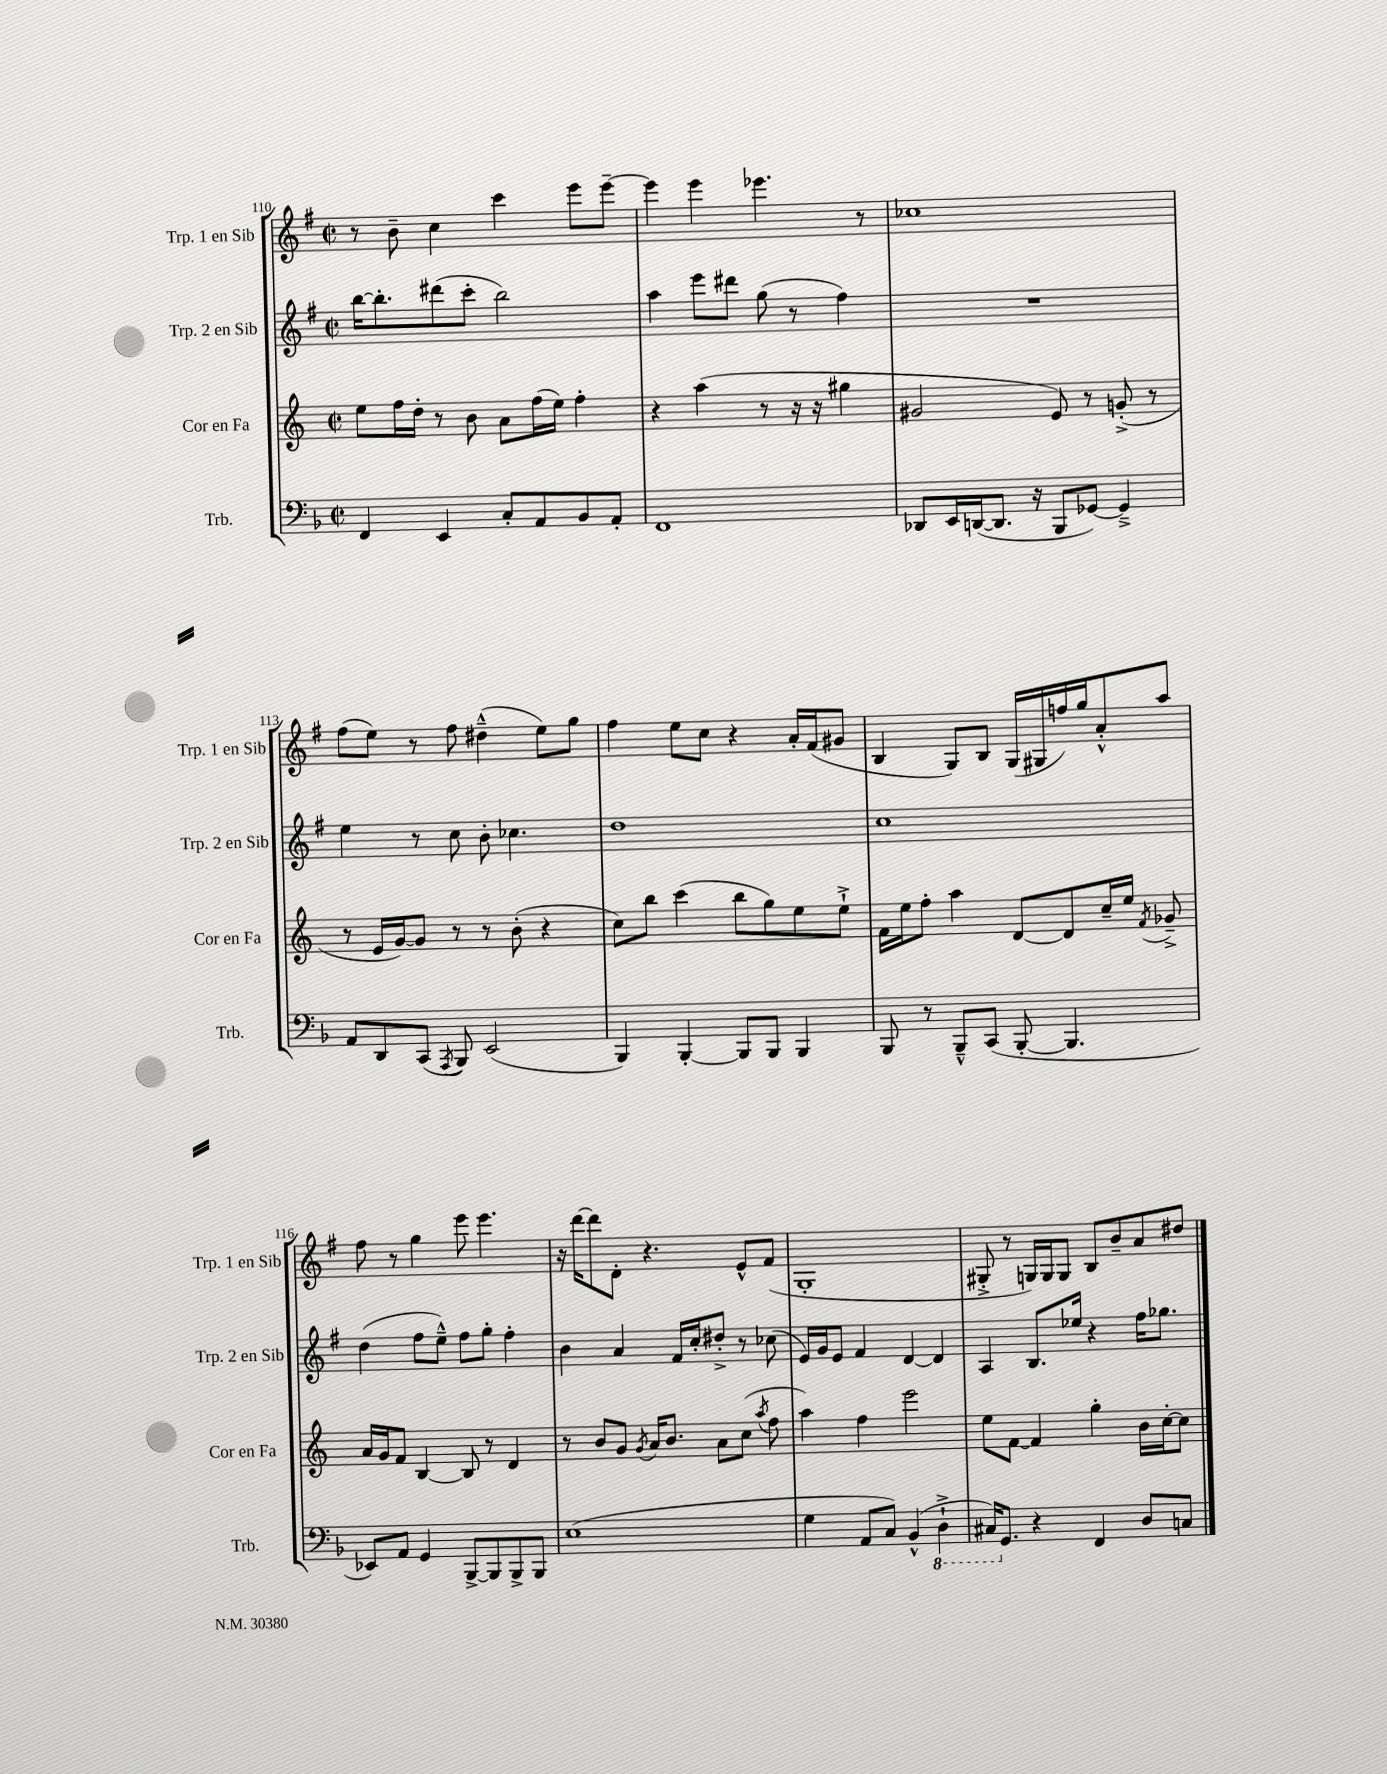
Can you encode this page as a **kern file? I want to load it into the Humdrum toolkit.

**kern	**kern	**kern	**kern
*staff4	*staff3	*staff2	*staff1
*clefF4	*clefG2	*clefG2	*clefG2
*k[b-]	*k[]	*k[f#]	*k[f#]
*M2/2	*M2/2	*M2/2	*M2/2
*met(c|)	*met(c|)	*met(c|)	*met(c|)
4FF	8ee	[16bb	8r
.	.	8.bb']	.
.	16ff	.	8b~
.	16dd'	.	.
4EE	8r	(8ddd#	4cc
.	8b	8ccc'	.
8C'	8a	2bb)	4ccc
8AA	(16ff	.	.
.	16ee)	.	.
8BB-	4ff'	.	8eee
8AA'	.	.	[8eee~
=	=	=	=
1FF	4r	4aa	4eee]
.	(4aa	8eee	4eee
.	.	8ddd#	.
.	8r	(8gg	4.eee-
.	16r	8r	.
.	16r	.	.
.	4gg#	4ff#)	.
.	.	.	8r
=	=	=	=
8DD-	2g#	1r	1cc-
16EE	.	.	.
([16DD	.	.	.
8.DD]	.	.	.
16r	.	.	.
8BBB-	8e)	.	.
[8GG-)	8r	.	.
4GG-~^]	(8g'^	.	.
.	8r	.	.
=	=	=	=
8AA	8r	4ee	(8ff#
8DD	16e	.	8ee)
.	[16g)	.	.
(8CC	8g]	8r	8r
8qAAA	.	.	.
8BBB-)	8r	8cc	8ff#
(2EE	8r	8b'	(4dd#~^^
.	(8b'	4.cc-	.
.	4r	.	8ee)
.	.	.	8gg
=	=	=	=
4BBB-)	8cc)	1dd	4ff#
.	8bb	.	.
[4BBB-'	(4ccc	.	8ee
.	.	.	8cc
8BBB-]	8bb	.	4r
8BBB-	8gg)	.	.
4BBB-	8ee	.	16a'
.	.	.	(16f#
.	8ee`^	.	8g#
=	=	=	=
8BBB-	16f	1cc	4B
.	16ee	.	.
8r	8ff'	.	.
8BBB-~^^	4aa	.	8G)
(8CC	.	.	8B
[8BBB-'	[8d	.	(16G
.	.	.	16G#
4.BBB-]	8d]	.	16ff)
.	.	.	16gg
.	16cc~	.	8a'^^
.	16ee	.	.
.	8qf	.	.
.	8g-~^	.	8aa
=	=	=	=
8EE-)	16a	(4dd	8ff#
.	16g	.	.
8AA	8f	.	8r
4GG	[4B	8ff#	4gg
.	.	8ee~^^)	.
[8BBB-^	8B]	8ff#	8eee
8BBB-]	8r	8gg'	4.eee
8BBB-^	4d	4ff#'	.
8BBB-	.	.	.
=	=	=	=
(1E	8r	4b	16r
.	.	.	[16ddd
.	8b	.	8ddd]
.	8g	4a	8d'
.	8qg	.	.
.	16a	.	4.r
.	8.b	.	.
.	.	16f#	.
.	.	16cc'	.
.	8a	8dd#'^	.
.	(8cc	8r	8e^^
.	8qaa	.	.
.	8ff	(8cc-	(8f#
=	=	=	=
4G	4aa)	16e)	1G'
.	.	16g	.
.	.	8e	.
8AA	4ff	4f#	.
8C)	.	.	.
(4BB-^^	2eee	[4d	.
4DD`^	.	4d]	.
=	=	=	=
16CC#)	8ee	4A	8G#'^
8.GG	.	.	.
.	[8f	.	8r
4r	4f]	8.B	16G)
.	.	.	16G
.	.	.	8G
.	.	16ee-	.
4FF	4gg'	4r	8B
.	.	.	8b~
8D	16b	16ff#	8a
.	[16cc'	8.gg-	.
8C	8cc]	.	8dd#
==	==	==	==
*-	*-	*-	*-
